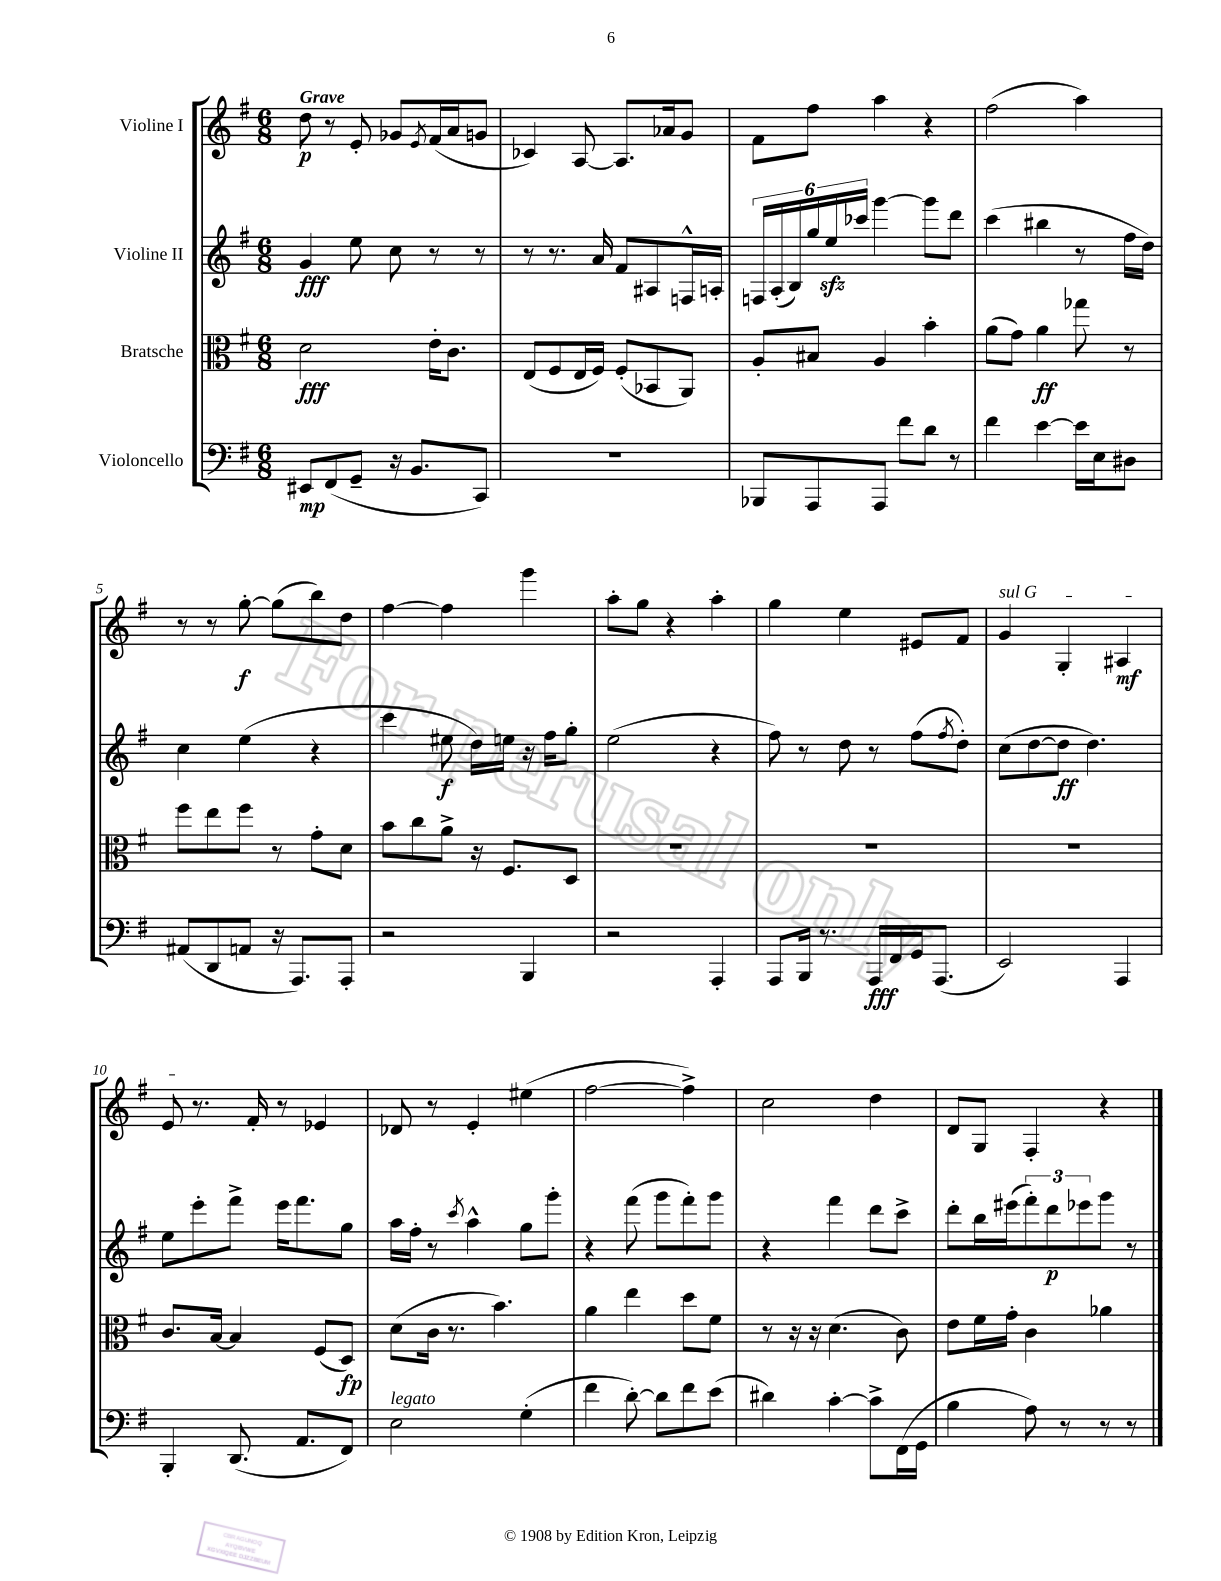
<<
\new StaffGroup <<
\new Staff = "s0" \with { instrumentName = "Violine I" } {
    \clef treble \key g \major \numericTimeSignature \time 6/8 \tempo "Grave"
    d''8\p r8 e'8-. ges'8 \acciaccatura { e'8 } fis'16( a'16 g'8 |
    ces'4) a8~ a8. aes'16 g'8 |
    fis'8 fis''8 a''4 r4 |
    fis''2( a''4) |
    r8 r8 g''8~-.\f g''8( b''8) d''8 |
    fis''4~ fis''4 g'''4 |
    a''8-. g''8 r4 a''4-. |
    g''4 e''4 eis'8 fis'8 |
    \once \override TextSpanner.bound-details.left.text = \markup { \italic "sul G" } g'4\startTextSpan g4-. ais4\mf |
    e'8\stopTextSpan r8. fis'16-. r8 ees'4 |
    des'8 r8 e'4-. eis''4( |
    fis''2~ fis''4->) |
    c''2 d''4 |
    d'8 g8 fis4-. r4 \bar "|." |
}
\new Staff = "s1" \with { instrumentName = "Violine II" } {
    \clef treble \key g \major \numericTimeSignature \time 6/8
    g'4\fff e''8 c''8 r8 r8 |
    r8 r8. a'16 fis'8 ais8 f16-^ a16-. |
    \tuplet 6/4 { f16 a16-.( b16) g''16 e''16\sfz ces'''16 } g'''4~ g'''8 d'''8 |
    c'''4( bis''4 r8 fis''16 d''16) |
    c''4 e''4( r4 |
    c'''4 eis''8\f d''16) e''16 r16 fis''16 g''8-. |
    e''2( r4 |
    fis''8) r8 d''8 r8 fis''8( \acciaccatura { fis''8 } d''8-.) |
    c''8( d''8~ d''8\ff d''4.) |
    e''8 e'''8-. fis'''8-> e'''16 fis'''8. g''8 |
    a''16 fis''16-. r8 \acciaccatura { c'''8 } a''4-^ g''8 g'''8-. |
    r4 fis'''8( g'''8 fis'''8-.) g'''8 |
    r4 fis'''4 d'''8 c'''8-> |
    d'''8-. b''16 eis'''16( \tuplet 3/2 { fis'''8-.) d'''8\p ees'''8 } g'''8 r8 \bar "|." |
}
\new Staff = "s2" \with { instrumentName = "Bratsche" } {
    \clef alto \key g \major \numericTimeSignature \time 6/8
    d'2\fff e'16-. c'8. |
    e8( fis8 e16 fis16) fis8-.( bes,8 a,8) |
    a8-. bis8 a4 b'4-. |
    a'8( g'8) a'4\ff ges''8 r8 |
    fis''8 e''8 fis''8 r8 g'8-. d'8 |
    b'8 c''8 a'8-> r16 fis8. d8 |
    R2. |
    R2. |
    R2. |
    c'8. b16~ b4 fis8( d8\fp) |
    d'8( c'16 r8. b'4.) |
    a'4 e''4 d''8 fis'8 |
    r8 r16 r16 d'4.( c'8) |
    e'8 fis'16 g'16-. c'4 aes'4 \bar "|." |
}
\new Staff = "s3" \with { instrumentName = "Violoncello" } {
    \clef bass \key g \major \numericTimeSignature \time 6/8
    eis,8\mp fis,8( g,8-- r16 b,8. c,8) |
    R2. |
    bes,,8 a,,8 a,,8 fis'8 d'8 r8 |
    fis'4 e'4~ e'16 e16 dis8 |
    ais,8( d,8 a,8 r16 a,,8.) a,,8-. |
    r2 b,,4 |
    r2 a,,4-. |
    a,,8 b,,16 r8. a,,16\fff fis,16 g,16 a,,8.( |
    e,2) a,,4 |
    b,,4-. d,8.( a,8. fis,8) |
    e2^\markup { \italic "legato" } g4-.( |
    fis'4 d'8~-.) d'8 fis'8 e'8( |
    dis'4) c'4~-. c'8-> fis,16( g,16 |
    b4 a8) r8 r8 r8 \bar "|." |
}
>>
>>
